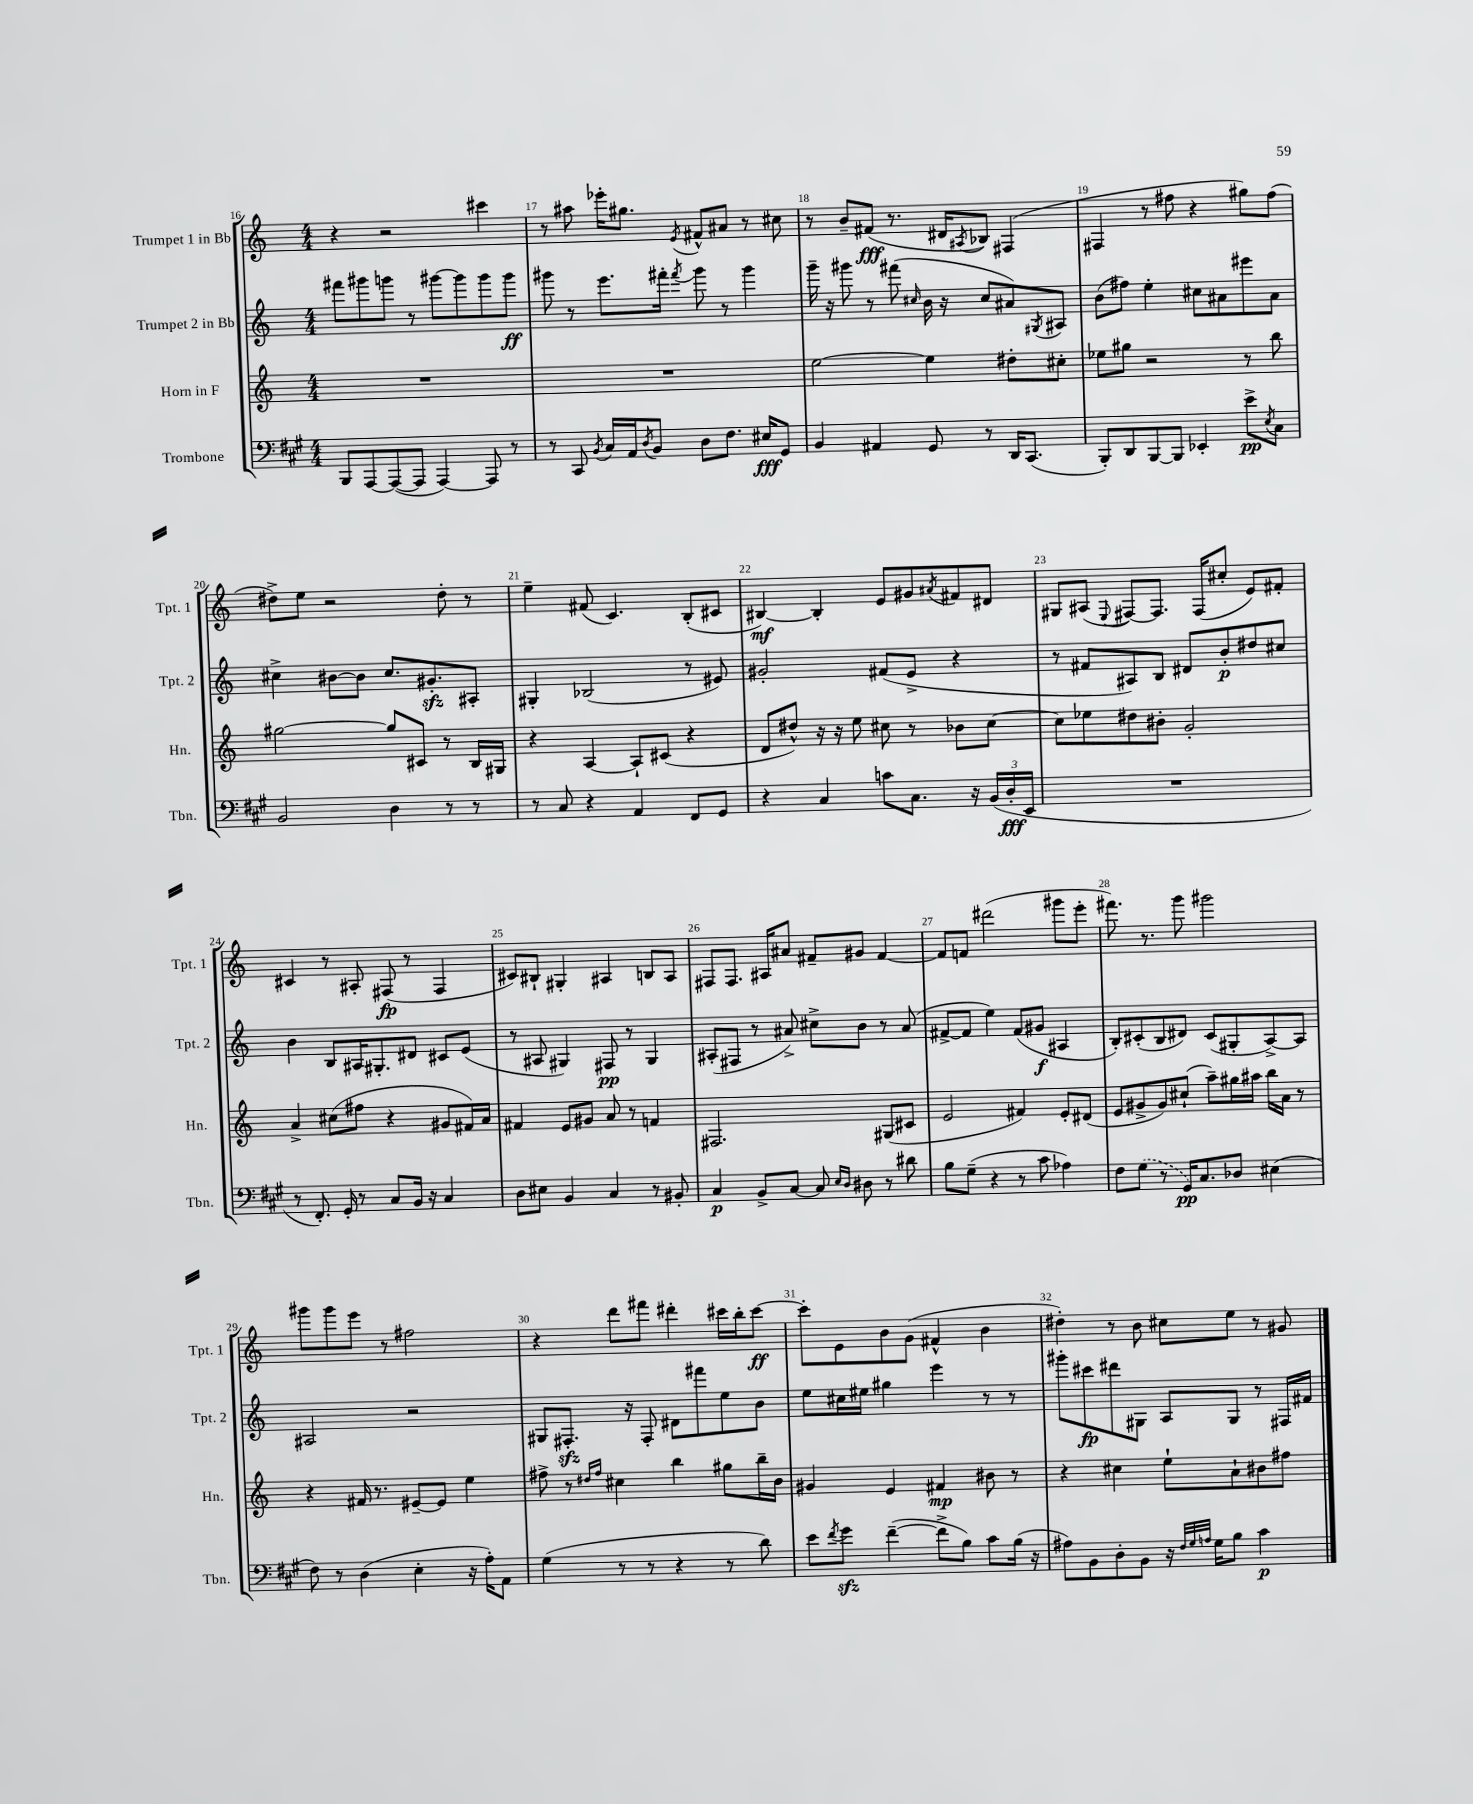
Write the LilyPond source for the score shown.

<<
\new StaffGroup <<
\new Staff = "s0" \with { instrumentName = "Trumpet 1 in Bb" shortInstrumentName = "Tpt. 1" } {
    \clef treble \key c \major \numericTimeSignature \time 4/4
    r4 r2 cis'''4 |
    r8 ais''8 ees'''16-. gis''8. \acciaccatura { e'8 } fis'8-^ ais'8 r8 cis''8 |
    r8 b'8-- fis'8\fff( r8. dis'16 \acciaccatura { ais8 } bes8) fis4( |
    fis4 r8 fis''8 r4 gis''8) fis''8( |
    dis''8->) e''8 r2 dis''8-. r8 |
    e''4-- fis'8( c'4.) b8-.( cis'8 |
    bis4~\mf) bis4-. e'8 gis'8 \acciaccatura { ais'8 } fis'8 dis'8 |
    gis8 ais8( \appoggiatura { e8 } fis8~) fis8. fis16( cis''8-. e'8) fis'8-. |
    cis'4 r8 ais8-. fis8\fp( r8 fis4 |
    cis'8) bis8-! gis4-. ais4 b8 ais8 |
    fis8 fis8. ais16 ais'8 fis'8-- gis'8 fis'4~ |
    fis'8 f'8 dis'''2( gis'''8 e'''8-. |
    fis'''8.) r8. g'''8 gis'''2 |
    gis'''8 gis'''8 e'''8 r8 fis''2 |
    r4 d'''8 fis'''8 dis'''4-. cis'''16 b''16-. cis'''8~\ff |
    cis'''8-. e'8 b'8 g'8( fis'4-^ b'4 |
    dis''4-.) r8 b'8 cis''8 e''8 r8 gis'8 \bar "|." |
}
\new Staff = "s1" \with { instrumentName = "Trumpet 2 in Bb" shortInstrumentName = "Tpt. 2" } {
    \clef treble \key c \major \numericTimeSignature \time 4/4
    fis'''8 gis'''8 g'''8 r8 gis'''8~ gis'''8 gis'''8 gis'''8\ff |
    gis'''8 r8 e'''8. fis'''16-. \acciaccatura { fis'''8 } gis'''8 r8 gis'''4 |
    g'''16-- r16 gis'''8 r8 fis'''8( \grace { cis''16 } b'16 r16 cis''8 ais'8) \acciaccatura { gis8 } ais8 |
    b'8( fis''8) e''4-. cis''8 ais'8 eis'''8 ais'8 |
    cis''4-> bis'8~ bis'8 cis''8. gis'8.-.\sfz ais8-. |
    gis4-. bes2( r8 eis'8) |
    gis'2-. fis'8( e'8-> r4 |
    r8 fis'8 ais8) b8 dis'8 b'8-.\p dis''8 cis''8 |
    b'4 b8 ais16 gis8.-. dis'8 cis'8 e'8( |
    r8 ais8 gis4) fis8\pp r8 gis4 |
    ais8-.( fis8 r8 ais'8->) cis''8-> b'8 r8 ais'8( |
    fis'8~-> fis'8 e''4) fis'8( gis'8\f ais4 |
    b8-.) cis'8-.( b8 dis'8) cis'8( gis8-. a8~->) a8 |
    ais2 r2 |
    gis8 fis8.-.\sfz r16 fis8-. dis'8 fis'''8 e''8 b'8 |
    e''8 cis''16 eis''16 gis''4 e'''4 r8 r8 |
    gis'''8-. cis'''8\fp dis'''8 gis8 a8 gis8 r8 fis16 fis'16 \bar "|." |
}
\new Staff = "s2" \with { instrumentName = "Horn in F" shortInstrumentName = "Hn." } {
    \clef treble \key c \major \numericTimeSignature \time 4/4
    R1 |
    R1 |
    e''2~ e''4 dis''8-. cis''8-. |
    ees''8 gis''8 r2 r8 b''8 |
    gis''2~ gis''8 cis'8 r8 b16 gis16 |
    r4 a4~ a8-! cis'8( r4 |
    d'8 dis''8-^) r16 r16 e''8 cis''8 r8 bes'8 cis''8~ |
    cis''8 ees''8 dis''8 bis'8-. g'2-. |
    a'4-> cis''8( fis''8 r4 gis'8 fis'16) a'16 |
    fis'4 e'8 gis'8 a'8 r8 f'4 |
    fis2. gis8( cis'8 |
    e'2 fis'4) e'8-. dis'8( |
    e'8 gis'8-> gis'8) cis''8-!( a''8--) gis''16 ais''16 b''16 a'16 r8 |
    r4 fis'16 r8. eis'8~-- eis'8 e''4 |
    fis''8-> r8 \grace { dis''16 fis''16 } cis''4 b''4 gis''8 b''16-- b'16 |
    gis'4 e'4 fis'4\mp bis'8 r8 |
    r4 cis''4 e''8-! a'8-! bis'8 fis''8 \bar "|." |
}
\new Staff = "s3" \with { instrumentName = "Trombone" shortInstrumentName = "Tbn." } {
    \clef bass \key a \major \numericTimeSignature \time 4/4
    b,,8 a,,8~ a,,8~( a,,8 a,,4~) a,,8 r8 |
    r8 cis,8 \acciaccatura { b,8 } cis16 a,16 \acciaccatura { d8 } b,8 d8 fis8. eis16\fff gis,8 |
    b,4 ais,4 gis,8 r8 d,16 cis,8.( |
    b,,8-.) d,8 b,,8~ b,,8 ees,4-. e'8->\pp \acciaccatura { e8 } cis8 |
    b,2 d4 r8 r8 |
    r8 cis8 r4 a,4 fis,8 gis,8 |
    r4 cis4 c'8 cis8. r16 \tuplet 3/2 { b,16( d16-.\fff e,16 } |
    R1 |
    r8 fis,8.-.) gis,16-. r8 cis8 b,16 r16 cis4 |
    d8 eis8 b,4 cis4 r8 bis,8-. |
    cis4\p b,8-> cis8~ cis8 \grace { e16 d16 } dis8 r8 dis'8 |
    b8 gis8--( r4 r8 cis'8 aes4) |
    fis8 \once \slurDashed gis8( r8 gis,16\pp) cis8. des8 eis4( |
    fis8) r8 d4( e4-. r16 a16-.) a,8 |
    gis4( r8 r8 r4 r8 d'8) |
    e'8 \acciaccatura { fis'8 } gis'8\sfz fis'4~--( fis'8-> b8) cis'8 b16( r16 |
    ais8) b,8 d8-. b,8 r16 \grace { fis32 gis32 a32 } gis16 b8 cis'4\p \bar "|." |
}
>>
>>
\layout { \context { \Score currentBarNumber = #16 \override BarNumber.break-visibility = ##(#f #t #t) barNumberVisibility = #all-bar-numbers-visible } }
